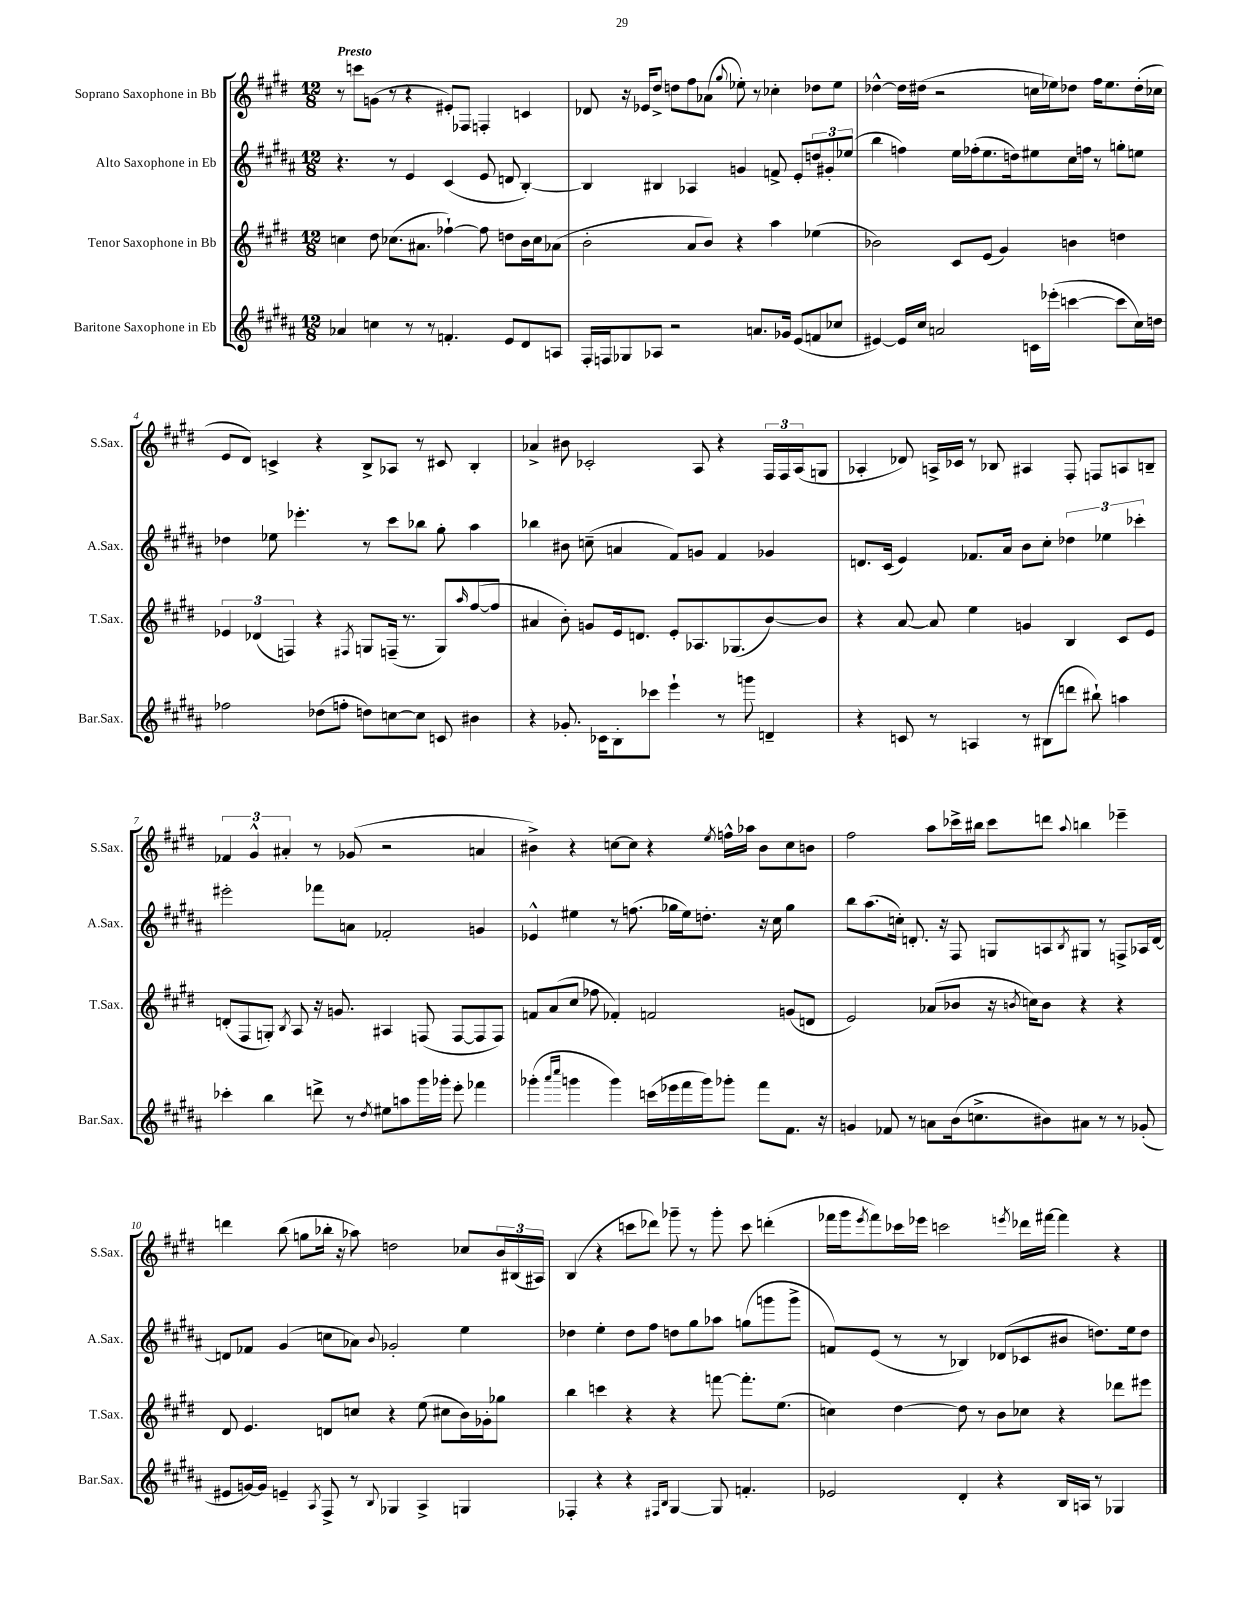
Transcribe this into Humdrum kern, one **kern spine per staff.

**kern	**kern	**kern	**kern
*staff4	*staff3	*staff2	*staff1
*clefG2	*clefG2	*clefG2	*clefG2
*k[f#c#g#d#a#]	*k[f#c#g#d#]	*k[f#c#g#d#a#]	*k[f#c#g#d#]
*M12/8	*M12/8	*M12/8	*M12/8
4a-	4cc	4.r	8r
.	.	.	8ccc
4cc	8dd#	.	(8g
.	(8.cc-	8r	8r
8r	.	4e	4r
.	8.a#	.	.
8r	.	.	.
4.f'	[4ff-`)	(4c#	8e#')
.	.	.	8F-
.	8ff-]	8e	4F'
8e	8dd	8d	.
8d#	16b	[4B')	4c
.	16cc-	.	.
8A	(8a-	.	.
=	=	=	=
16F#'	2b'	4B]	8d-
16F	.	.	.
8G-	.	.	16r
.	.	.	16e-
8A-	.	4B#	8dd#^
2r	.	.	8dd
.	8a	4A-	8ff#
.	8b)	.	(8a-
.	.	.	8qqgg#
.	4r	4g	8ee-')
8.a	.	.	8r
.	4aa	8f^	4cc-'
16g-	.	.	.
(8e	.	8e'	.
8f	(4ee-	12dd	8dd-
.	.	12g#'	.
8cc-	.	.	8ee-
.	.	(12ee-	.
=	=	=	=
[4e#)	2b-)	4bb	[4dd-^^
16e#]	.	4ff)	16dd-]
16cc#	.	.	(16dd#
2a	.	.	2r
.	8c#	16ee	.
.	.	(16ff-'	.
.	(8e	8.ee	.
.	4g#)	.	.
.	.	16dd)	.
16c	.	8ee#	16cc
(16eee-'	.	.	16ee-)
[4ccc	4b	16cc#	8dd-
.	.	16ff	.
.	.	8r	16ff#
.	.	.	8.ee-
8ccc]	4dd	8gg'	.
16cc#)	.	8ee	(16dd-'
16dd	.	.	16cc-
=	=	=	=
2ff-	6e-	4dd-	8e
.	.	.	8d#)
.	(6d-	.	.
.	.	8ee-	4c^
.	6F)	.	.
.	.	4.eee-'	.
(8dd-	4r	.	4r
8ff'	.	.	.
.	8qF#	.	.
8dd)	8G	8r	8B^
[8cc	(16F~	8ccc#	8A-
.	8.r	.	.
8cc]	.	8bb-	8r
8c	8G)	8gg#'	8c#
.	16qqaa	.	.
4b#	([8ff#	4aa#	4B'
.	8ff#]	.	.
=	=	=	=
4r	4a#	4bb-	4a-^
8.g-'	8b')	8b#	8b#
.	8g	(8cc~	2c-'
16c-	.	.	.
8B'	16e	4a	.
.	8.d	.	.
8ccc-	.	.	.
4eee`	8e'	8f#)	.
.	8.A-	8g	8A
8r	.	4f#	4r
.	(8.G-	.	.
8ggg	.	.	.
4d~	[8b)	4g-	24F#
.	.	.	24F#
.	.	.	(24A
.	8b]	.	8G
=	=	=	=
4r	4r	8.d	4A-'
.	.	(16c#	.
8c	[8a	4e)	8d-)
8r	8a]	.	16A^
.	.	.	16c-
4A	4ee	8.f-	8r
.	.	.	8B-
.	.	16a#	.
8r	4g	8b	4A#
(8B#	.	8cc#'	.
8ddd	4B	6dd-	8F#'
8bb#`)	.	.	8F
.	.	6ee-	.
4aa	8c#	.	8A
.	.	6ccc-'	.
.	8e	.	8B~
=	=	=	=
4ccc-'	(8d'	2eee#'	6f-
.	8F#	.	.
.	.	.	6g#^^
4bb	8G')	.	.
.	.	.	6a#'
.	8qB	.	.
.	8A	.	.
8ddd^	16r	8fff-	8r
.	8.g	.	.
8r	.	8a	(8g-
8qdd#	.	.	.
8ee#	4A#	2f-'	2r
8aa	.	.	.
16ggg#	(8F	.	.
16ggg-'	.	.	.
8eee'	[8F	.	.
4fff-	8F]	4g	4a
.	8F)	.	.
=	=	=	=
(4ggg-'	8f	4e-^^	4b#^)
.	(8a	.	.
16qqaaa#	.	.	.
16qqcccc#	.	.	.
4ggg	8cc#	4ee#	4r
.	8ff-	.	.
4ggg)	4f-')	8r	[8cc
.	.	(8.ff	8cc]
(16ccc	2f	.	4r
16eee-	.	16gg-	.
16fff#	.	16ee#)	.
16ggg)	.	8.dd'	.
.	.	.	8qee
8ggg-'	.	.	16ff^^
.	.	.	16aa-
8fff#	.	16r	8b#
.	.	16cc#	.
8.f#	(8g	4gg-	8cc
.	8d	.	8b
16r	.	.	.
=	=	=	=
4g	2e)	8bb	2ff#
.	.	(8.aa#	.
8f-	.	.	.
.	.	16cc')	.
8r	.	8.d'	.
8a	(8a-	.	8aa
.	.	16r	.
(16b	8b-	8F#	16ccc-^
8.cc^	.	.	16bb#
.	16r	8G	8ccc-
.	8qb	.	.
.	16cc)	.	.
8b#)	8b	8A	8ddd
.	.	8qB	8qqaa
8a#	4r	8G#	4bb
8r	.	8r	.
8r	4r	8F^	4eee-~
(8g-'	.	16A-	.
.	.	[16d	.
=	=	=	=
8e#	8d#	8d]	4ddd
[16g)	4.e	8f-	.
16g]	.	.	.
4e~	.	(4g#	(8bb
.	.	.	8gg
8qA#	.	.	.
8F#^	8d	8cc	16bb-'
.	.	.	16r
8r	8cc	8a-)	8aa-)
8qqB	.	8qqb	.
4G-	4r	2g-'	2dd
4A#^	(8ee	.	.
.	8cc#	.	.
4G	16b)	4ee	8cc-
.	16g-'	.	.
.	8gg-	.	24b
.	.	.	(24B#
.	.	.	24A#)
=	=	=	=
4F-'	4bb	4dd-	(4B
4r	4ccc	4ee'	4r
4r	4r	8dd-	8ccc
.	.	8ff#	8ddd-)
16qqF#	.	.	.
16qqB	.	.	.
[4G#	4r	8dd	8ggg-~
.	.	8gg#	8r
8G#]	[8fff	8aa-	8ggg-'
4.f'	8.fff']	(8gg	8ccc
.	.	8ggg	(4ddd'
.	(8.ee	.	.
.	.	8ggg^	.
=	=	=	=
2e-	4cc)	8f)	16fff-
.	.	.	16ggg#
.	.	.	8qeee
.	.	(8e	8fff-)
.	[4dd#	8r	16ccc-
.	.	.	16eee-
.	.	8r	2ccc
4d#'	8dd#]	4B-)	.
.	8r	.	.
4r	8b	(8d-	.
.	.	.	8qeee
.	8cc-	8c-	16ddd-
.	.	.	[16fff#
16B	4r	8b#	4fff#]
16A	.	.	.
8r	.	8.dd)	.
4G-	8ddd-	.	4r
.	.	16ee	.
.	8eee#	8dd	.
==	==	==	==
*-	*-	*-	*-
